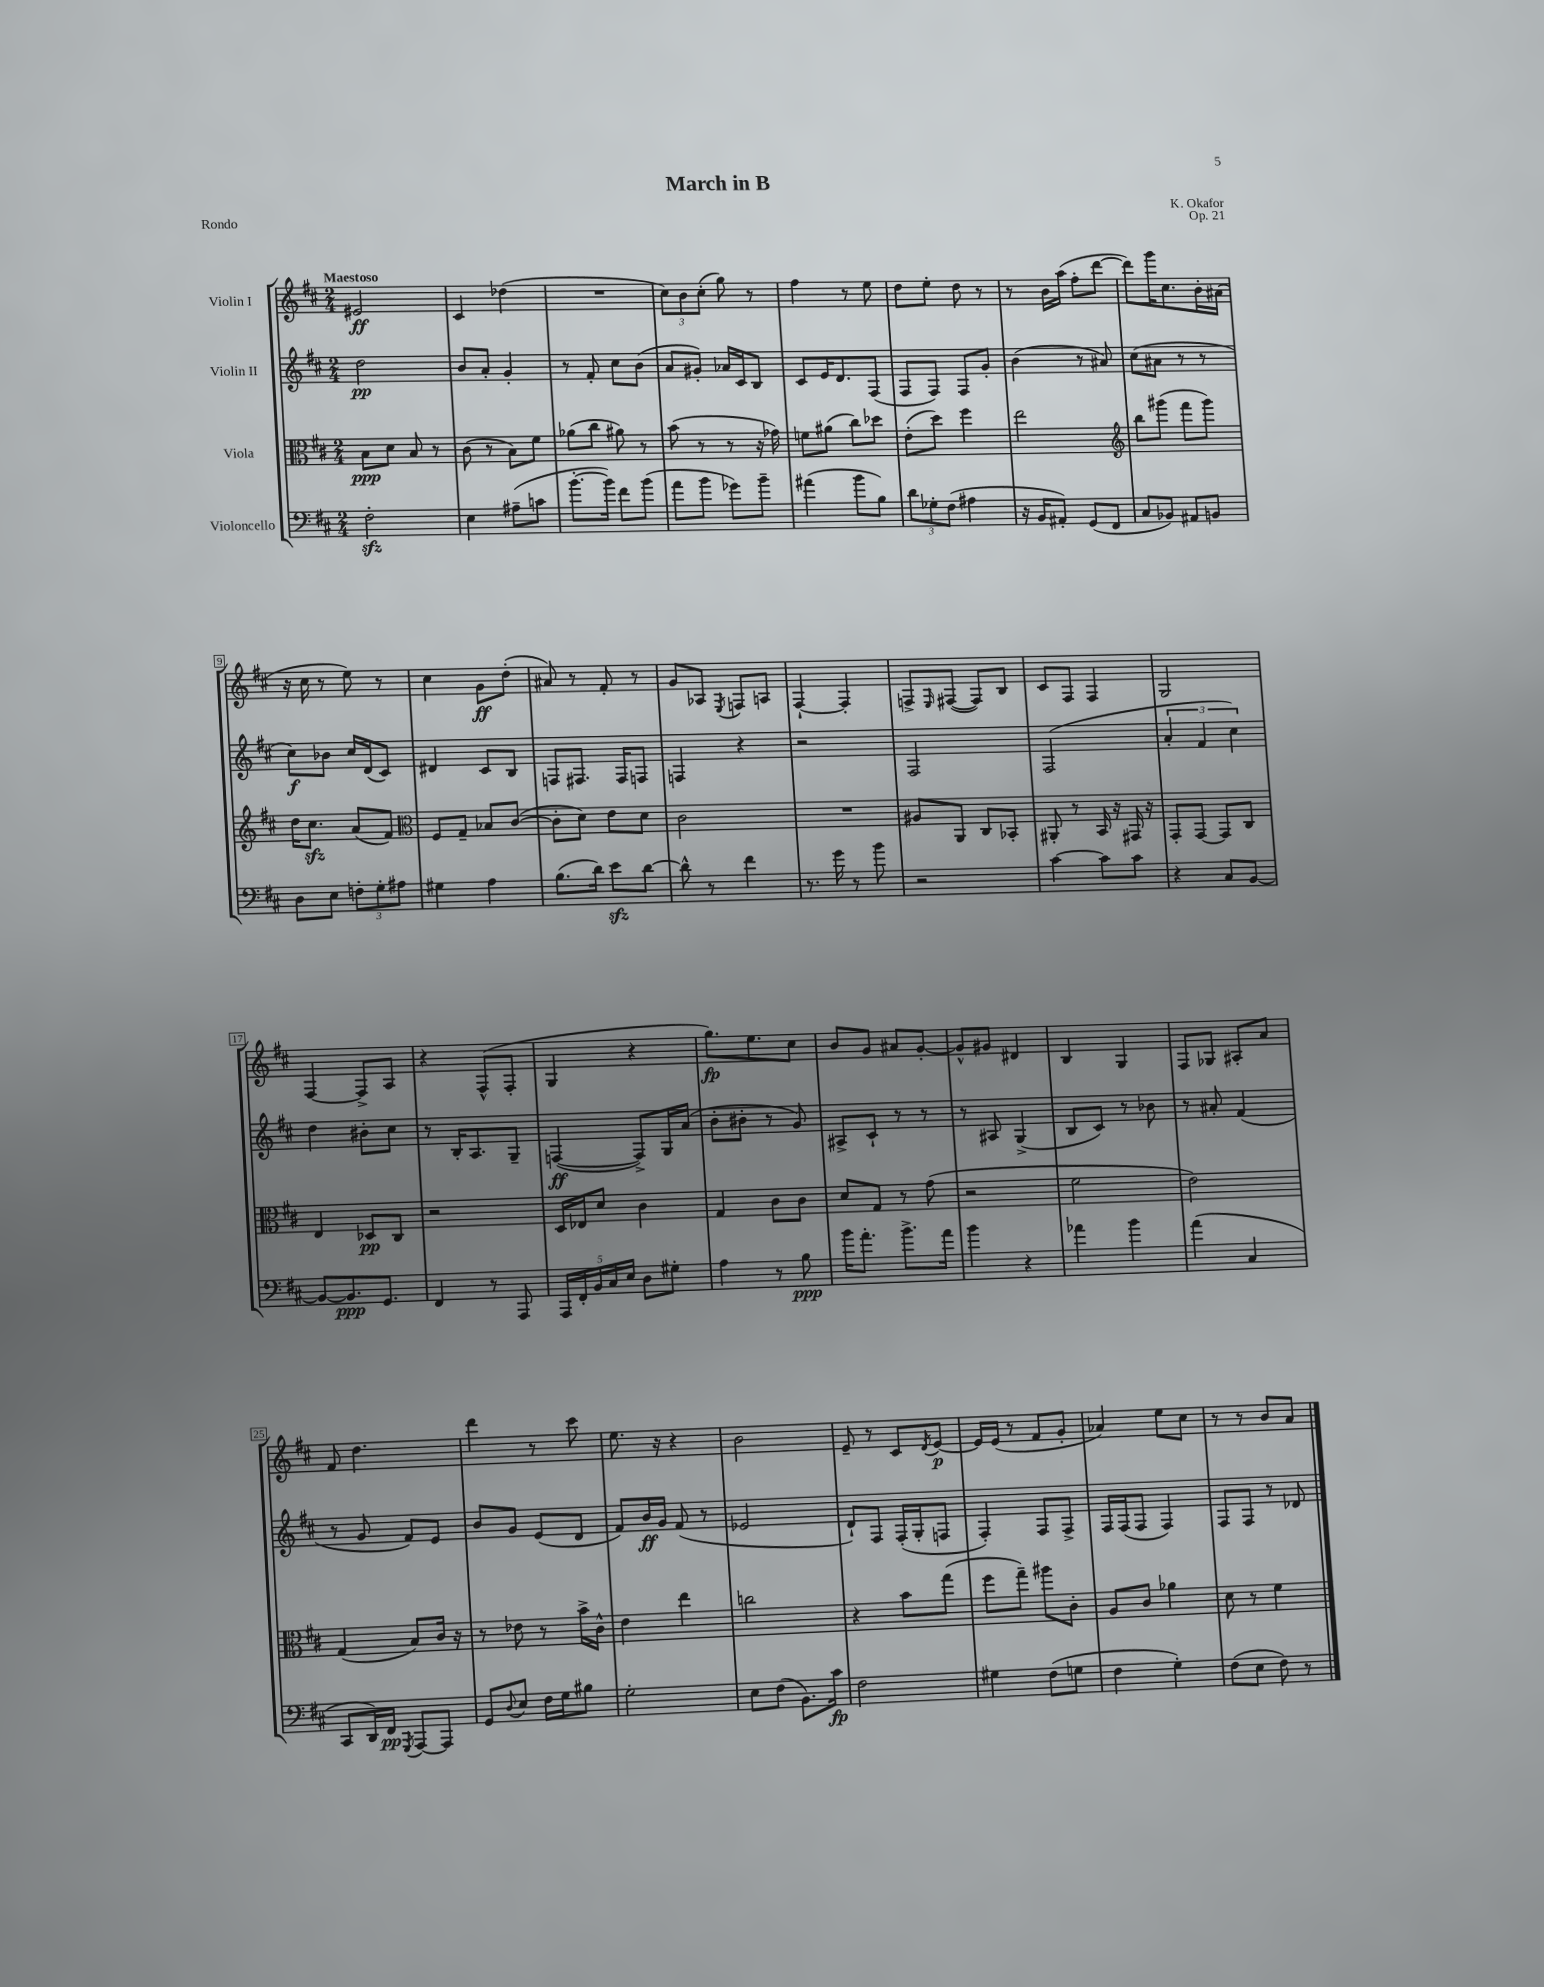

**kern	**dynam	**kern	**dynam	**kern	**dynam	**kern	**dynam
*part4	*part4	*part3	*part3	*part2	*part2	*part1	*part1
*staff4	*staff4	*staff3	*staff3	*staff2	*staff2	*staff1	*staff1
*I"Violoncello	*	*I"Viola	*	*I"Violin II	*	*I"Violin I	*
*clefF4	*	*clefC3	*	*clefG2	*	*clefG2	*
*k[f#c#]	*	*k[f#c#]	*	*k[f#c#]	*	*k[f#c#]	*
*M2/4	*	*M2/4	*	*M2/4	*	*M2/4	*
=1	=1	=1	=1	=1	=1	=1	=1
!	!	!	!	!	!	!LO:TX:a:B:t=Maestoso	!
2F#zz'\	.	8B\L	ppp	2dd\	pp	2e#X/	ff
.	.	8d\J	.	.	.	.	.
.	.	8B/	.	.	.	.	.
.	.	8r	.	.	.	.	.
=2	=2	=2	=2	=2	=2	=2	=2
4E\	.	(8c#\	.	8b/L	.	4c#/	.
.	.	8r	.	8a'/J	.	.	.
(8A#X~\L	.	8B\L)	.	4g'/	.	(4dd-X\	.
8cn\J	.	8f#\J	.	.	.	.	.
=3	=3	=3	=3	=3	=3	=3	=3
[8.b'\L	.	(8a-X\L	.	8r	.	2r	.
.	.	8cc#\J	.	8f#'/	.	.	.
16b\Jk])	.	.	.	.	.	.	.
8f#\L	.	8a#X\)	.	8cc#\L	.	.	.
(8b\J	.	8r	.	(8b\J	.	.	.
=4	=4	=4	=4	=4	=4	=4	=4
8a\L	.	(8b\	.	8a/L	.	12cc#\L)	.
.	.	.	.	.	.	12b\	.
8b\J	.	8r	.	8g#X'/J)	.	.	.
.	.	.	.	.	.	(12cc#'\J	.
8g-X\L)	.	8r	.	16a-X/LL	.	8gg\)	.
.	.	.	.	16c#/J	.	.	.
8b~\J	.	16r	.	8B/J	.	8r	.
.	.	16g-X\)	.	.	.	.	.
=5	=5	=5	=5	=5	=5	=5	=5
(4a#X\	.	8fn\L	.	8c#/L	.	4ff#\	.
.	.	(8a#X\J	.	16e/K	.	.	.
.	.	.	.	8.d/	.	.	.
8b\L	.	8cc#\L)	.	.	.	8r	.
8B\J)	.	8dd-X\J	.	(8F#/J	.	8ee\	.
=6	=6	=6	=6	=6	=6	=6	=6
12d\L	.	(8e'\L	.	8F#/L	.	8dd\L	.
12G-X'\	.	.	.	.	.	.	.
.	.	8dd\J)	.	8F#/J)	.	8ee'\J	.
(12F#\J	.	.	.	.	.	.	.
4A#X\	.	4ff#\	.	8F#/L	.	8dd\	.
.	.	.	.	8g'/J	.	8r	.
=7	=7	=7	=7	=7	=7	=7	=7
16r	.	2ee\	.	(4b\	.	8r	.
16BB/KL	.	.	.	.	.	.	.
8AA#X'/J)	.	.	.	.	.	16b\LL	.
.	.	.	.	.	.	(16aa\JJ	.
(8GG/L	.	.	.	8r	.	8ff#'\L	.
8FF#/J	.	.	.	8a#X/)	.	[8ddd\J	.
=8	=8	=8	=8	=8	=8	=8	=8
*	*	*clefG2	*	*	*	*	*
8C#/L	.	8bb\L	.	(8cc#\L	.	8ddd\L])	.
8BB-X/J)	.	(8ggg#X\J	.	8a#X\J	.	16ggg\K	.
.	.	.	.	.	.	8.cc#\	.
8AA#X/L	.	8fff#\L	.	8r	.	.	.
8BBn/J	.	8ggg#\J)	.	8r	.	16b'\L	.
.	.	.	.	.	.	(16a#X\JJ	.
!!LO:LB:g=z
=9	=9	=9	=9	=9	=9	=9	=9
8D\L	.	16dd\KL	.	8cc#\L)	f	16r	.
.	.	8.cc#zz\J	.	.	.	16cc#\	.
8E\J	.	.	.	8b-X\J	.	8r	.
12Fn'\L	.	(8a/L	.	16cc#/LL	.	8ee\)	.
.	.	.	.	(16d/J	.	.	.
12G'\	.	.	.	.	.	.	.
.	.	8f#/J)	.	8c#/J)	.	8r	.
12A#X\J	.	.	.	.	.	.	.
=10	=10	=10	=10	=10	=10	=10	=10
*	*	*clefC3	*	*	*	*	*
4G#X\	.	8F#/L	.	4d#X/	.	4cc#\	.
.	.	8G~/J	.	.	.	.	.
4A\	.	8B-X/L	.	8c#/L	.	8g\L	ff
.	.	([8c#/J	.	8B/J	.	(8dd'\J	.
=11	=11	=11	=11	=11	=11	=11	=11
(8.B\L	.	8c#'\L]	.	8Fn/L	.	8a#X/)	.
.	.	8d\J)	.	8.F#X/J	.	8r	.
16d\Jk)	.	.	.	.	.	.	.
8ezz\L	.	8e\L	.	.	.	8f#'/	.
.	.	.	.	16F#/KL	.	.	.
[8d\J	.	8d\J	.	8Fn/J	.	8r	.
=12	=12	=12	=12	=12	=12	=12	=12
8d^^\]	.	2c#\	.	4Fn/	.	8g/L	.
8r	.	.	.	.	.	8A-X/J	.
.	.	.	.	.	.	8qE/	.
4f#\	.	.	.	4r	.	8Fn/L	.
.	.	.	.	.	.	8An/J	.
=13	=13	=13	=13	=13	=13	=13	=13
8.r	.	2r	.	2r	.	[4F#`/	.
16g\	.	.	.	.	.	.	.
8r	.	.	.	.	.	4F#'/]	.
8b\	.	.	.	.	.	.	.
=14	=14	=14	=14	=14	=14	=14	=14
2r	.	8A#X/L	.	2F#/	.	8Fn^/L	.
.	.	.	.	.	.	16qqE/	.
.	.	8AA/J	.	.	.	([8F#X/J	.
.	.	8C#/L	.	.	.	8F#/L])	.
.	.	8BB-X'/J	.	.	.	8B/J	.
=15	=15	=15	=15	=15	=15	=15	=15
[4c#\	.	8AA#X'/	.	(2F#/	.	8c#/L	.
.	.	8r	.	.	.	8F#/J	.
8c#\L]	.	16BB/	.	.	.	4F#/	.
.	.	16r	.	.	.	.	.
8c#\J	.	16GG#X/	.	.	.	.	.
.	.	16r	.	.	.	.	.
=16	=16	=16	=16	=16	=16	=16	=16
4r	.	8GG'/L	.	6a'/	.	2G/	.
.	.	[8GG/J	.	.	.	.	.
.	.	.	.	6f#/	.	.	.
8C#/L	.	8GG/L]	.	.	.	.	.
.	.	.	.	6cc#\)	.	.	.
[8BB/J	.	8C#/J	.	.	.	.	.
!!LO:LB:g=z
=17	=17	=17	=17	=17	=17	=17	=17
8BB/L_	.	4E/	.	4dd\	.	[4F#/	.
8.BB/]	ppp	.	.	.	.	.	.
.	.	8D-X/L	pp	8b#X'\L	.	8F#^/L]	.
8.GG/J	.	.	.	.	.	.	.
.	.	8C#/J	.	8cc#\J	.	8A/J	.
=18	=18	=18	=18	=18	=18	=18	=18
4FF#/	.	2r	.	8r	.	4r	.
.	.	.	.	16B'/KL	.	.	.
.	.	.	.	8.A/	.	.	.
8r	.	.	.	.	.	(8F#^^/L	.
8AAA/	.	.	.	8G~/J	.	8F#'/J	.
=19	=19	=19	=19	=19	=19	=19	=19
20AAA/LL	.	16D/LL	.	([4Fn/	ff	4G/	.
20FF#'/	.	.	.	.	.	.	.
.	.	16E-X/J	.	.	.	.	.
20BB/	.	.	.	.	.	.	.
.	.	8d/J	.	.	.	.	.
20C#/	.	.	.	.	.	.	.
20E/JJ	.	.	.	.	.	.	.
8D\L	.	4c#\	.	8F^/L])	.	4r	.
8G#X'\J	.	.	.	16G/L	.	.	.
.	.	.	.	(16a/JJ	.	.	.
=20	=20	=20	=20	=20	=20	=20	=20
4A\	.	4G/	.	8b'\L	.	8.gg\L)	fp
.	.	.	.	8b#X'\J	.	.	.
.	.	.	.	.	.	8.ee\	.
8r	.	8c#\L	.	8r	.	.	.
8B\	ppp	8c#\J	.	8g/)	.	8cc#\J	.
=21	=21	=21	=21	=21	=21	=21	=21
16b\KL	.	8d/L	.	8A#X^/L	.	8b/L	.
8.a'\J	.	.	.	.	.	.	.
.	.	8G/J	.	8c#`/J	.	8g/J	.
8.b^\L	.	8r	.	8r	.	8a#X/L	.
.	.	(8g\	.	8r	.	[8g'/J	.
16a\Jk	.	.	.	.	.	.	.
=22	=22	=22	=22	=22	=22	=22	=22
4b\	.	2r	.	8r	.	8g^^/L]	.
.	.	.	.	8A#X/	.	8g#X/J	.
4r	.	.	.	(4G^/	.	4d#X/	.
=23	=23	=23	=23	=23	=23	=23	=23
4a-X\	.	2f#\	.	8B/L	.	4B/	.
.	.	.	.	8c#/J)	.	.	.
4b\	.	.	.	8r	.	4G/	.
.	.	.	.	8b-X\	.	.	.
=24	=24	=24	=24	=24	=24	=24	=24
(4a\	.	2e\)	.	8r	.	8F#/L	.
.	.	.	.	8a#X'/	.	8G-X/J	.
4C#/	.	.	.	(4f#/	.	8A#X'/L	.
.	.	.	.	.	.	8a/J	.
!!LO:LB:g=z
=25	=25	=25	=25	=25	=25	=25	=25
8CC#/L	.	(4G/	.	8r	.	8f#/	.
16DD/L)	.	.	.	8g/	.	4.dd\	.
16FF#/JJ	pp	.	.	.	.	.	.
8qGGG/	.	.	.	.	.	.	.
[8AAA/L	.	8B/L)	.	8f#/L)	.	.	.
8AAA/J]	.	16c#/Jk	.	8e/J	.	.	.
.	.	16r	.	.	.	.	.
=26	=26	=26	=26	=26	=26	=26	=26
8GG/L	.	8r	.	8b/L	.	4ddd\	.
8qqD/	.	.	.	.	.	.	.
8E/J	.	8e-X\	.	8g/J	.	.	.
16F#\LL	.	8r	.	(8e/L	.	8r	.
16G\J	.	.	.	.	.	.	.
8B#X\J	.	16b^\LL	.	8d/J	.	8ccc#\	.
.	.	16c#^^\JJ	.	.	.	.	.
=27	=27	=27	=27	=27	=27	=27	=27
2G'\	.	4e\	.	8f#/L)	.	8.ee\	.
.	.	.	.	16b/L	ff	.	.
.	.	.	.	16g/JJ	.	16r	.
.	.	4ee\	.	(8f#/	.	4r	.
.	.	.	.	8r	.	.	.
=28	=28	=28	=28	=28	=28	=28	=28
8E\L	.	2ccn\	.	2e-X/	.	2b\	.
(8F#\J	.	.	.	.	.	.	.
8.BB\L)	.	.	.	.	.	.	.
16c#\Jk	fp	.	.	.	.	.	.
=29	=29	=29	=29	=29	=29	=29	=29
2F#\	.	4r	.	8d`/L)	.	8e~/	.
.	.	.	.	8F#/J	.	8r	.
.	.	8b\L	.	(16F#'/LL	.	8c#/L	.
.	.	.	.	16G'/J	.	.	.
.	.	.	.	.	.	8qd/	.
.	.	(8gg\J	.	8Fn/J	.	[8e/J	p
=30	=30	=30	=30	=30	=30	=30	=30
4G#X\	.	8ff#\L	.	4F#'/)	.	16e/LL]	.
.	.	.	.	.	.	(16e/JJ	.
.	.	8gg~\J)	.	.	.	8r	.
(8F#\L	.	8aa#X\L	.	8F#/L	.	8f#/L	.
8Gn\J	.	8c#'\J	.	8F#^/J	.	8g'/J	.
=31	=31	=31	=31	=31	=31	=31	=31
4F#\	.	8A/L	.	16F#/LL	.	4a-X/)	.
.	.	.	.	(16F#/J	.	.	.
.	.	8c#/J	.	8F#/J	.	.	.
4G'\)	.	4a-X\	.	4F#/)	.	8ee\L	.
.	.	.	.	.	.	8cc#\J	.
=32	=32	=32	=32	=32	=32	=32	=32
(8F#\L	.	8d\	.	8F#/L	.	8r	.
8E\J	.	8r	.	8F#/J	.	8r	.
8F#\)	.	4f#\	.	8r	.	8b/L	.
8r	.	.	.	8d-X/	.	8a/J	.
==	==	==	==	==	==	==	==
*-	*-	*-	*-	*-	*-	*-	*-
